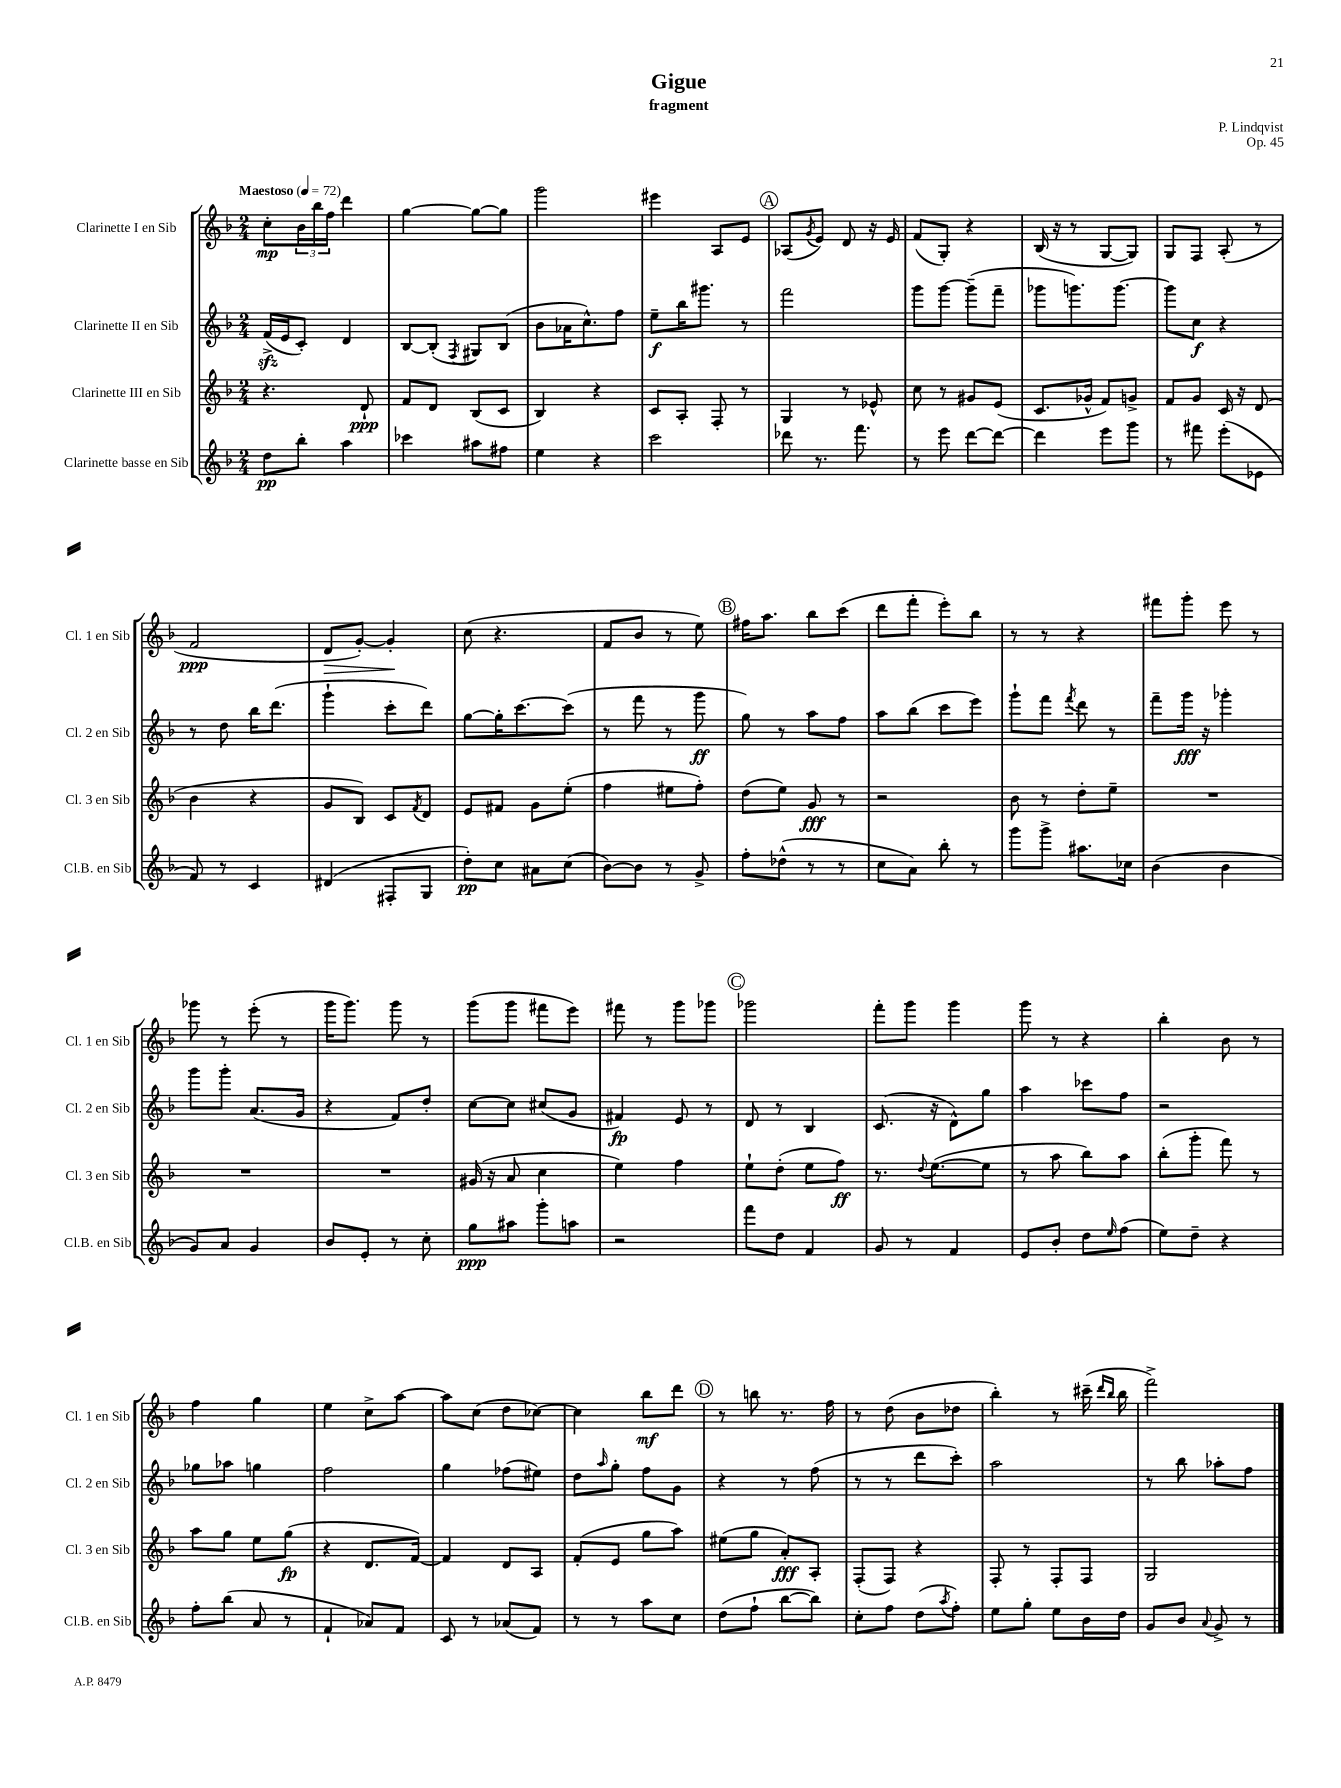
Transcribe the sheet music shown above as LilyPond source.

\header { title = "Gigue" composer = "P. Lindqvist" subtitle = "fragment" opus = "Op. 45" }
<<
\new StaffGroup <<
\new Staff = "s0" \with { instrumentName = "Clarinette I en Sib" shortInstrumentName = "Cl. 1 en Sib" } {
    \clef treble \key f \major \numericTimeSignature \time 2/4 \tempo "Maestoso" 4 = 72
    c''8-.\mp \tuplet 3/2 { bes'16 bes''16 f''16 } d'''4 |
    g''4~ g''8~ g''8 |
    g'''2 |
    eis'''4 a8 e'8 |
    \mark \markup { \circle "A" } aes8( \acciaccatura { g'8 } e'8) d'8 r16 e'16 |
    f'8( g8-.) r4 |
    bes16( r16 r8 g8~ g8) |
    g8 f8 a8-.( r8 |
    f'2\ppp |
    d'8\> g'8~-.) g'4-.\! |
    c''8( r4. |
    f'8 bes'8 r8 e''8) |
    \mark \markup { \circle "B" } fis''16 a''8. bes''8 c'''8( |
    d'''8 f'''8-. e'''8-.) bes''8 |
    r8 r8 r4 |
    fis'''8 g'''8-. e'''8 r8 |
    ges'''8 r8 e'''8-.( r8 |
    g'''16 g'''8.) g'''8 r8 |
    g'''8( g'''8 fis'''8 e'''8) |
    fis'''8 r8 g'''8 ges'''8 |
    \mark \markup { \circle "C" } ges'''2 |
    f'''8-. g'''8 g'''4 |
    g'''8 r8 r4 |
    bes''4-. bes'8 r8 |
    f''4 g''4 |
    e''4 c''8-> a''8~ |
    a''8 c''8( d''8 ces''8~) |
    ces''4 bes''8\mf d'''8 |
    \mark \markup { \circle "D" } r8 b''8 r8. f''16 |
    r8 d''8( bes'8 des''8 |
    bes''4-.) r8 cis'''16--( \grace { d'''16 bes''16 } bes''16 |
    f'''2->) \bar "|." |
}
\new Staff = "s1" \with { instrumentName = "Clarinette II en Sib" shortInstrumentName = "Cl. 2 en Sib" } {
    \clef treble \key f \major \numericTimeSignature \time 2/4
    f'16->\sfz( e'16 c'8-.) d'4 |
    bes8~ bes8-.( \acciaccatura { f8 } gis8) bes8( |
    bes'8 aes'16 c''8.-^) f''8 |
    e''8--\f bes''16 gis'''8. r8 |
    \mark \markup { \circle "A" } f'''2 |
    g'''8 g'''8~ g'''8--( f'''8-- |
    ges'''8 g'''8.) g'''8.~ |
    g'''8 c''8\f r4 |
    r8 d''8 bes''16 d'''8.( |
    g'''4-! c'''8-. d'''8) |
    g''8~ g''16-. c'''8.~ c'''8( |
    r8 f'''8 r8 g'''8\ff |
    \mark \markup { \circle "B" } g''8) r8 a''8 f''8 |
    a''8 bes''8( c'''8 e'''8) |
    g'''8-! f'''8 \acciaccatura { f'''8 } d'''8 r8 |
    f'''8-- g'''16\fff r16 ges'''4-. |
    g'''8 g'''8-. a'8.( g'16 |
    r4 f'8) d''8-. |
    c''8~ c''8 cis''8( g'8 |
    fis'4\fp) e'8 r8 |
    \mark \markup { \circle "C" } d'8 r8 bes4 |
    c'8.( r16 d'8-^) g''8 |
    a''4 ces'''8 f''8 |
    r2 |
    ges''8 aes''8 g''4 |
    f''2 |
    g''4 fes''8( eis''8) |
    d''8 \grace { a''16 } g''8-. f''8 g'8 |
    \mark \markup { \circle "D" } r4 r8 f''8( |
    r8 r8 d'''8 c'''8-.) |
    a''2 |
    r8 bes''8 aes''8-. f''8 \bar "|." |
}
\new Staff = "s2" \with { instrumentName = "Clarinette III en Sib" shortInstrumentName = "Cl. 3 en Sib" } {
    \clef treble \key f \major \numericTimeSignature \time 2/4
    r4. d'8-!\ppp |
    f'8 d'8 bes8( c'8 |
    bes4) r4 |
    c'8 a8-. f8-. r8 |
    \mark \markup { \circle "A" } g4 r8 ees'8-^ |
    c''8 r8 gis'8 e'8( |
    c'8. ges'16-^ f'8) g'8-> |
    f'8 g'8 c'16 r16 d'8( |
    bes'4 r4 |
    g'8 bes8) c'8 \acciaccatura { f'8 } d'8 |
    e'8 fis'8 g'8 e''8-.( |
    f''4 eis''8 f''8-.) |
    \mark \markup { \circle "B" } d''8( e''8) g'8\fff r8 |
    r2 |
    bes'8 r8 d''8-. e''8-- |
    R2 |
    R2 |
    R2 |
    gis'16( r16 a'8 c''4 |
    e''4) f''4 |
    \mark \markup { \circle "C" } e''8-! d''8-.( e''8 f''8\ff) |
    r8. \appoggiatura { d''8 } e''8.~( e''8 |
    r8 a''8 bes''8) a''8 |
    bes''8-.( g'''8-. f'''8) r8 |
    a''8 g''8 e''8 g''8\fp( |
    r4 d'8. f'16~) |
    f'4 d'8 a8 |
    f'8-.( e'8 g''8 a''8) |
    \mark \markup { \circle "D" } eis''8( g''8 a'8-.\fff) a8-. |
    f8-.( f8) r4 |
    f8-. r8 f8-. f8 |
    g2 \bar "|." |
}
\new Staff = "s3" \with { instrumentName = "Clarinette basse en Sib" shortInstrumentName = "Cl.B. en Sib" } {
    \clef treble \key f \major \numericTimeSignature \time 2/4
    d''8\pp bes''8-. a''4 |
    ces'''4 ais''8 fis''8 |
    e''4 r4 |
    c'''2 |
    \mark \markup { \circle "A" } des'''8 r8. f'''8. |
    r8 e'''8 d'''8~ d'''8~ |
    d'''4 e'''8 g'''8 |
    r8 fis'''8 e'''8-.( ees'8 |
    f'8) r8 c'4 |
    dis'4( fis8-. g8 |
    d''8-.\pp) c''8 ais'8 c''8( |
    bes'8~) bes'8 r8 g'8-> |
    \mark \markup { \circle "B" } f''8-. des''8-^( r8 r8 |
    c''8 a'8) bes''8-. r8 |
    g'''8 g'''8-> ais''8. ces''16 |
    bes'4( bes'4 |
    g'8) a'8 g'4 |
    bes'8 e'8-. r8 c''8-. |
    g''8\ppp ais''8 g'''8-. a''8 |
    r2 |
    \mark \markup { \circle "C" } f'''8 d''8 f'4 |
    g'8 r8 f'4 |
    e'8 bes'8-. d''8 \grace { e''16 } f''8( |
    e''8) d''8-- r4 |
    f''8-. bes''8( a'8 r8 |
    f'4-! aes'8) f'8 |
    c'8 r8 aes'8( f'8) |
    r8 r8 a''8 c''8 |
    \mark \markup { \circle "D" } d''8( f''8-! bes''8~ bes''8) |
    c''8-. f''8 d''8( \acciaccatura { a''8 } f''8-.) |
    e''8 g''8-. e''8 bes'16 d''16 |
    g'8 bes'8 \appoggiatura { a'8 } g'8-> r8 \bar "|." |
}
>>
>>
\layout { \context { \Score \remove "Bar_number_engraver" } }
